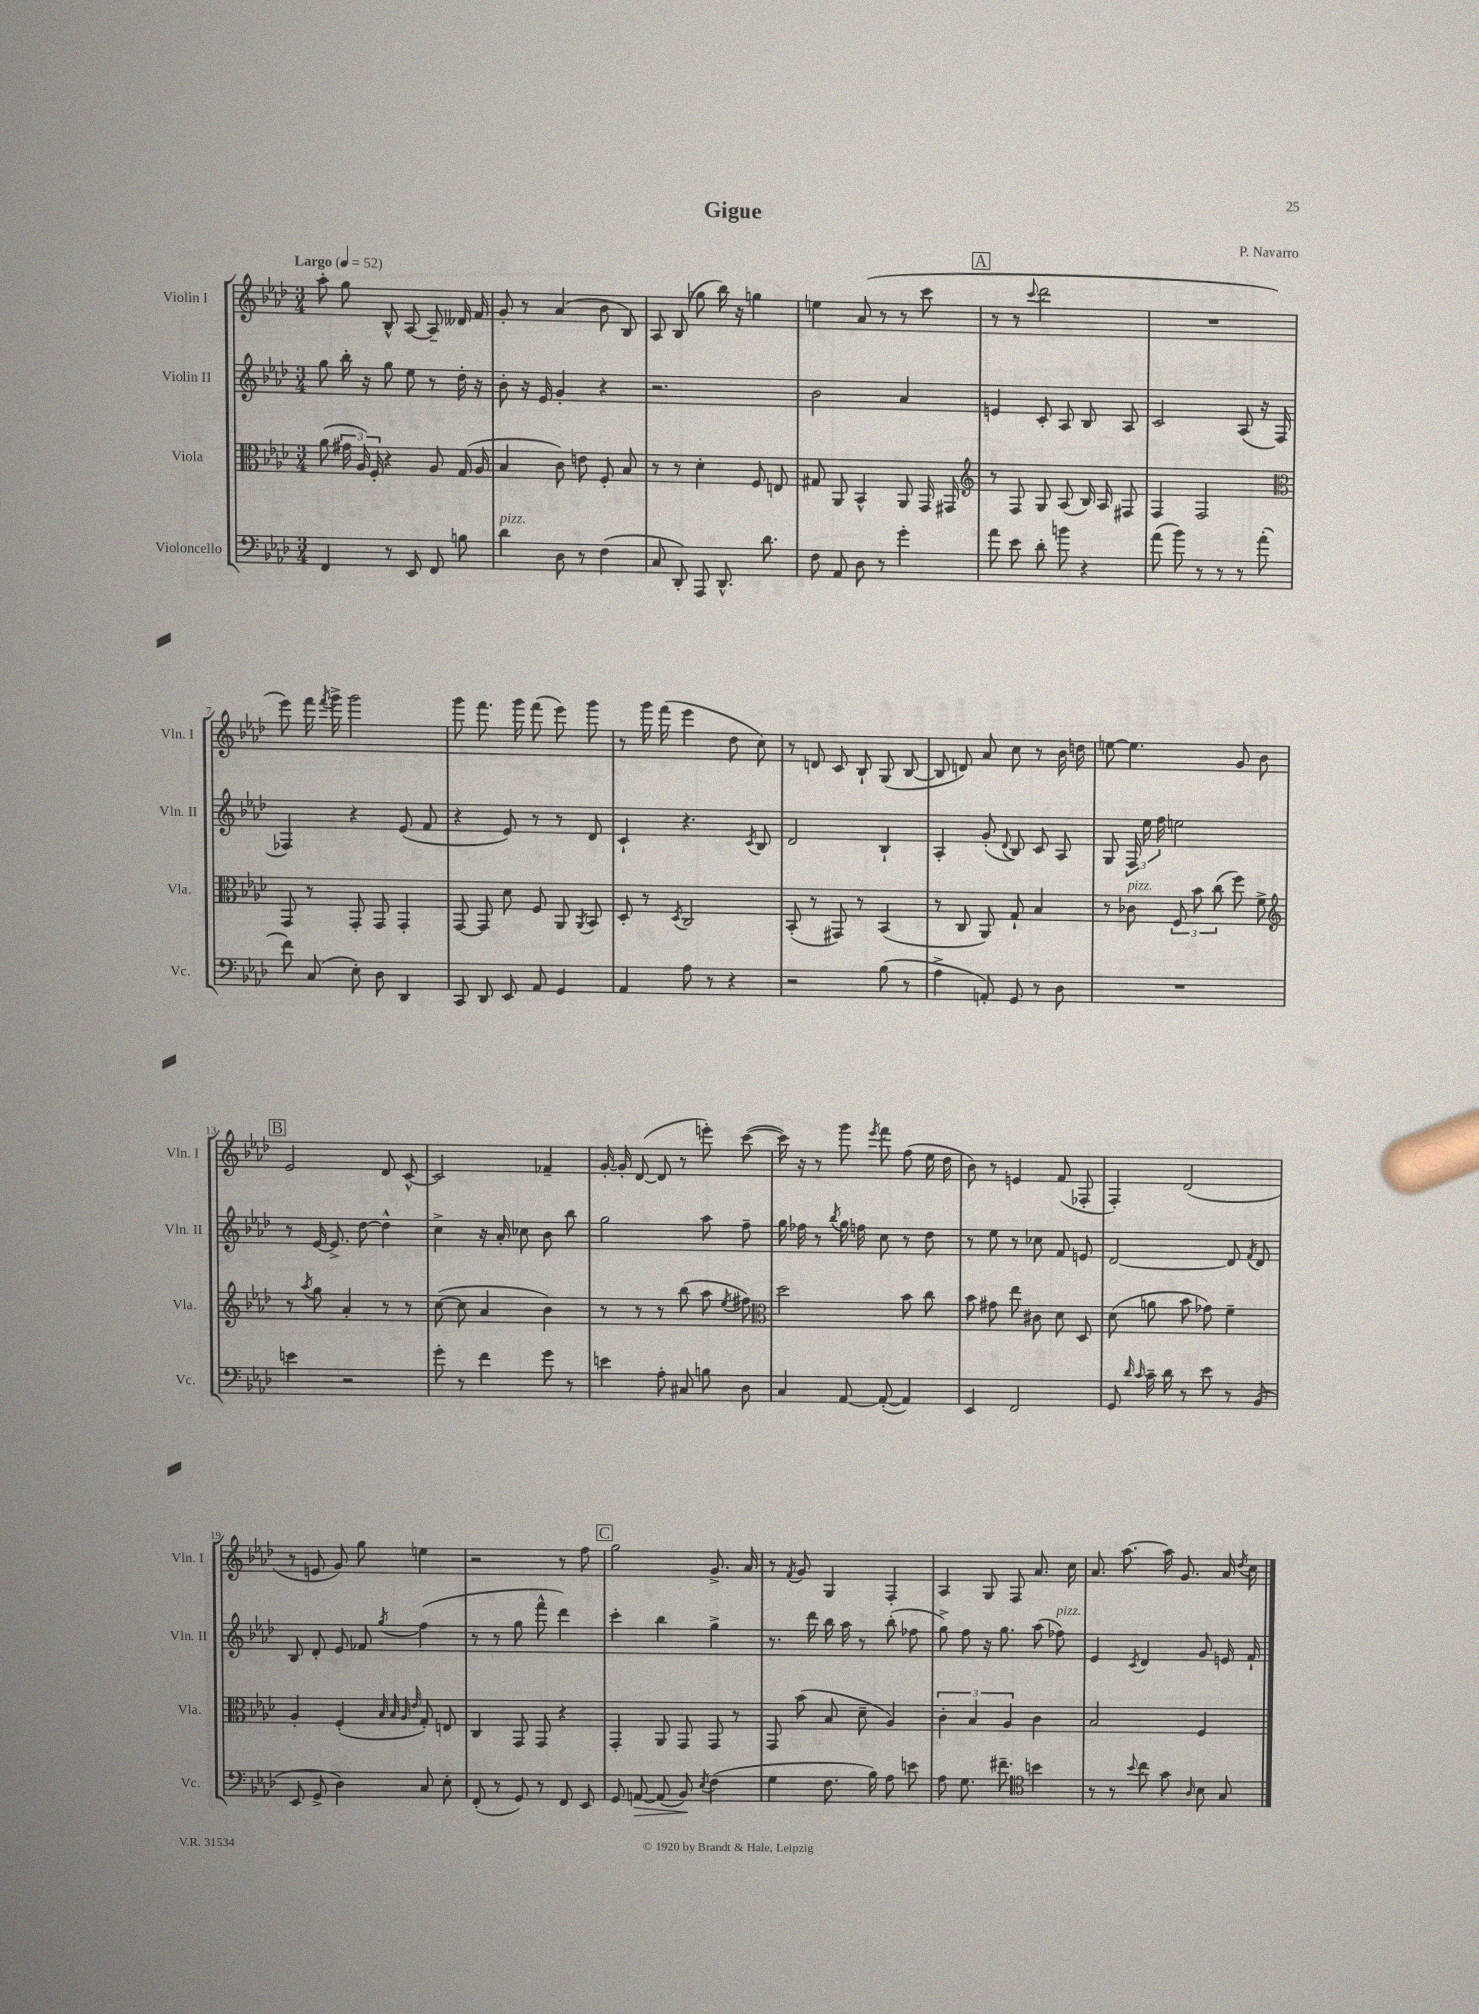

**kern	**dynam	**kern	**kern	**kern
*part4	*part4	*part3	*part2	*part1
*staff4	*staff4	*staff3	*staff2	*staff1
*I"Violoncello	*	*I"Viola	*I"Violin II	*I"Violin I
*I'Vc.	*	*I'Vla.	*I'Vln. II	*I'Vln. I
*clefF4	*	*clefC3	*clefG2	*clefG2
*k[b-e-a-d-]	*	*k[b-e-a-d-]	*k[b-e-a-d-]	*k[b-e-a-d-]
*M3/4	*	*M3/4	*M3/4	*M3/4
*MM52	*	*MM52	*MM52	*MM52
=1	=1	=1	=1	=1
!	!	!	!	!LO:TX:a:B:t=Largo
4FF/	.	(8a-\	8gg\	8aa-'\
.	.	24g#X\	16bb-'\	8gg\
.	.	24A-/)	.	.
.	.	.	16r	.
.	.	24F'/	.	.
8r	.	4r	8gg\	8B-^^/
8EE-/	.	.	8ee-\	[8A-/
8FF/	.	8A-/	8r	8A-~/]
8Bn\	.	(16G/	16dd-'\	16d--X/
.	.	16A-/	16r	16f/
=2	=2	=2	=2	=2
!LO:TX:a:i:t=pizz.	!	!	!	!
4d-\	.	4B-/	8b-'\	8g'/
.	.	.	16r	8r
.	.	.	16e-/	.
8D-\	.	8c\)	4g'/	(4a-/
8r	.	8en\	.	.
(4F\	.	8F'/	4r	8b-\
.	.	8B-/	.	8B-/)
=3	=3	=3	=3	=3
8C/	.	8r	2.r	8A-/
8DD-'/)	.	8r	.	(8B-/
8AAA-/	.	4d-'\	.	8gg-X\
8.DD-^^/	.	.	.	16bb-\)
.	.	.	.	16r
.	.	8F/	.	4ggn\
8.d-\	.	.	.	.
.	.	8En/	.	.
=4	=4	=4	=4	=4
8F\	.	8G#X/	2b-\	4een\
8AA-/	.	8AA-/	.	.
8D-\	.	4BB-^^/	.	(8a-/
8r	.	.	.	8r
4g'\	.	8AA-/	4a-/	8r
.	.	16GG/	.	8ccc\
.	.	16GG#X/	.	.
!!LO:REH:place=s1:t=A
=5	=5	=5	=5	=5
*	*	*clefG2	*	*
8a-\	.	8r	4en/	8r
8e-\	.	8F/	.	8r
.	.	.	.	8qqccc/
8d-'\	.	8G/	8c'/	2ddd-\
8bn\	.	(8A-/	8A-/	.
4r	.	16B-/)	8B-/	.
.	.	16A-/	.	.
.	.	8F#X/	8A-/	.
=6	=6	=6	=6	=6
(8a-\	.	4F/	2c/	2.r
8b-\)	.	.	.	.
8r	.	2F/	.	.
8r	.	.	.	.
8r	.	.	(8A-/	.
(8a-'\	.	.	16r	.
.	.	.	16F/	.
!!LO:LB:g=z
=7	=7	=7	=7	=7
*	*	*clefC3	*	*
8f\)	.	8GG/	4F-X/)	8eee-\)
(8C/	.	8r	.	16fff\
.	.	.	.	8qfff/
.	.	.	.	16ggg^\
8E-'\)	.	8GG'/	4r	2ggg\
8D-\	.	8GG/	.	.
4DD-/	.	4GG'/	(8e-/	.
.	.	.	8f/	.
=8	=8	=8	=8	=8
8CC/	.	[8GG/	4r	8ggg\
8DD-/	.	8GG/]	.	8.fff\
8EE-/	.	8d-\	8e-/)	.
.	.	.	.	16ggg\
8AA-/	.	8F/	8r	(8fff\
4GG/	.	8AA-/	8r	8eee-\)
.	.	8qAA-/	.	.
.	.	8BB-/	8d-/	8ggg\
=9	=9	=9	=9	=9
4AA-/	.	8D-'/	4c`/	8r
.	.	8r	.	16ggg\
.	.	.	.	(16fff\
.	.	8qD-/	.	.
8A-\	.	2C/	4.r	4eee-\
8r	.	.	.	.
4r	.	.	.	8dd-\
.	.	.	8qc/	.
.	.	.	8B-/	8cc\)
=10	=10	=10	=10	=10
2r	.	(8BB-'/	2d-/	8r
.	.	8r	.	8dn/
.	.	8GG#X/)	.	8c/
.	.	8r	.	8B-`/
(8B-\	.	(4BB-/	4B-`/	(8G/
8r	.	.	.	[8B-/
=11	=11	=11	=11	=11
4A-^\	.	8r	4A-'/	8B-/]
.	.	8C/	.	8dn/)
8AAn'/)	.	8AA-/)	(8g'/	8a-/
.	.	.	8qqd-/	.
8GG/	.	8G`/	8B-/)	8cc\
8r	.	4B-/	8c/	8r
8D-\	.	.	8A-/	16b-\
.	.	.	.	16ddn\
=12	=12	=12	=12	=12
2.r	.	8r	8G/	[8een\
!	!	!LO:TX:a:i:t=pizz.	!	!
.	.	8c-X\	24F/	4.ee\]
.	.	.	24ee-\	.
.	.	.	24ff\	.
.	.	12F/	2een\	.
.	.	12b-\	.	.
.	.	(12cc\	.	.
.	.	8ff\)	.	8g/
.	.	8f^\	.	8b-\
!!LO:LB:g=z
!!LO:REH:place=s1:t=B
=13	=13	=13	=13	=13
*	*	*clefG2	*	*
4en\	.	8r	8r	2e-/
.	.	8qaa-/	.	.
.	.	8gg\	[16e-/	.
.	.	.	8.e-^/]	.
2r	.	4a-'/	.	.
.	.	.	[8dd-\	.
.	.	8r	4dd-^^\]	8d-/
.	.	8r	.	[8c^^/
=14	=14	=14	=14	=14
8g'\	.	([8cc\	4cc^\	2c/]
8r	.	8cc\]	.	.
4f\	.	4a-/	16r	.
.	.	.	16a-'/	.
.	.	.	8cc-X\	.
8g\	.	4b-\)	8b-\	4f-X~/
8r	.	.	8bb-\	.
=15	=15	=15	=15	=15
4en\	.	8r	2gg\	[16g'/
.	.	.	.	16g'/]
.	.	8r	.	([8d-/
8A-'\	.	8r	.	8d-/]
8C#X/	.	(8bb-\	.	8r
8Bn\	.	8aa-\	8aa-\	8eeen'\)
.	.	8qee-/	.	.
8D-\	.	8ff#X\)	8ff~\	([8ccc\
=16	=16	=16	=16	=16
*	*	*clefC3	*	*
4C/	.	2dd-\	16gg\	16ccc\])
.	.	.	16ff-X\	16r
.	.	.	8r	8r
.	.	.	8qbb-/	.
[8AA-/	.	.	16gg\	8ggg\
.	.	.	16ffn\	.
.	.	.	.	8qeee-/
(8AA-'/_	.	.	8cc\	8fff\
4AA-/])	.	8b-\	8r	(8ff\
.	.	8cc\	8dd-\	16ee-\
.	.	.	.	16dd-\
=17	=17	=17	=17	=17
4EE-/	.	8b-\	8r	8b-\)
.	.	8g#X\	8ee-\	8r
2FF/	.	8ee-\	8r	4en/
.	.	8c#X\	8cc-X\	.
.	.	8d-\	8f/	(8f/
.	.	8D-/	8en/	8F-X'/
=18	=18	=18	=18	=18
8GG/	.	(8d-\	[2d-/	4F'/)
16qqd-/	.	.	.	.
16qqc/	.	.	.	.
16c~\	.	8an\	.	.
16d-\	.	.	.	.
8r	.	8b-\	.	(2d-/
8e-\	.	8g-X\)	.	.
8r	.	4f~\	8d-/]	.
.	.	.	8qf/	.
(8BB-/	.	.	8d-/	.
!!LO:LB:g=z
=19	=19	=19	=19	=19
8EE-/	.	4A-'/	8B-/	8r
8GG^/	.	.	8d-'/	8en/
4D-\)	.	(4F'/	8e-/	8g/)
.	.	.	8f-X/	8gg\
.	.	32qqB-/	.	.
.	.	32qqB-/	.	.
.	.	32qqA-/	.	.
.	.	32qqe-/	8qgg/	.
8C/	.	8G'/)	(4ff\	4een\
8E-'\	.	8En/	.	.
=20	=20	=20	=20	=20
(8FF'/	.	4C/	8r	2r
8r	.	.	8r	.
8GG/)	.	8GG/	8gg\	.
8r	.	8GG/	8fff^^\	.
8FF/	.	4r	4ddd-\)	8r
8EE-/	.	.	.	8ff\
!!LO:REH:place=s1:t=C
=21	=21	=21	=21	=21
8GG/	.	4GG'/	4ccc'\	2gg\
!	!LO:HP:b	!	!	!
[8AAn/	>	.	.	.
(8AA/]	.	8AA-/	4bb-\	.
8BB-/)	.	8GG/	.	.
8qE-/	.	.	.	.
(4F\	]	8GG/	4gg^\	8.g^/
.	.	8r	.	.
.	.	.	.	16a-/
=22	=22	=22	=22	=22
4G\	.	8GG/	8.r	8r
.	.	.	.	8qf/
.	.	(8b-\	.	8g/
.	.	.	16ddd-\	.
8.F\	.	8B-/	16bb-\	4G/
.	.	.	16aa-\	.
.	.	8d-~\	8r	.
16B-\)	.	.	.	.
8A-\	.	4A-/)	(8bb-'\	4F'/
8en\	.	.	8ff-X\	.
=23	=23	=23	=23	=23
8A-\	.	6c'\	8gg^\)	4A-/
8.G\	.	.	8ff\	.
.	.	6B-/	.	.
.	.	.	16r	8G/
8.f#X~\	.	.	8.gg\	.
.	.	6A-/	.	.
.	.	.	.	8F/
*clefC4	*	*	*	*
4bn\	.	4c\	(8aa-\	8.a-/
!	!	!	!LO:TX:a:i:t=pizz.	!
.	.	.	8ff-X\)	.
.	.	.	.	16cc\
=24	=24	=24	=24	=24
8r	.	2B-/	4e-/	8.a-/
8r	.	.	.	.
.	.	.	.	[8.aa-\
8qqb-/	.	.	8qc/	.
8cc\	.	.	4d-/	.
8g\	.	.	.	16aa-\]
.	.	.	.	8.g/
16qqA-/	.	.	.	.
8B-\	.	4F/	8g/	.
8G/	.	.	16en/	16a-/
.	.	.	.	8qdd-/
.	.	.	16f`/	16cc\
==	==	==	==	==
*-	*-	*-	*-	*-
